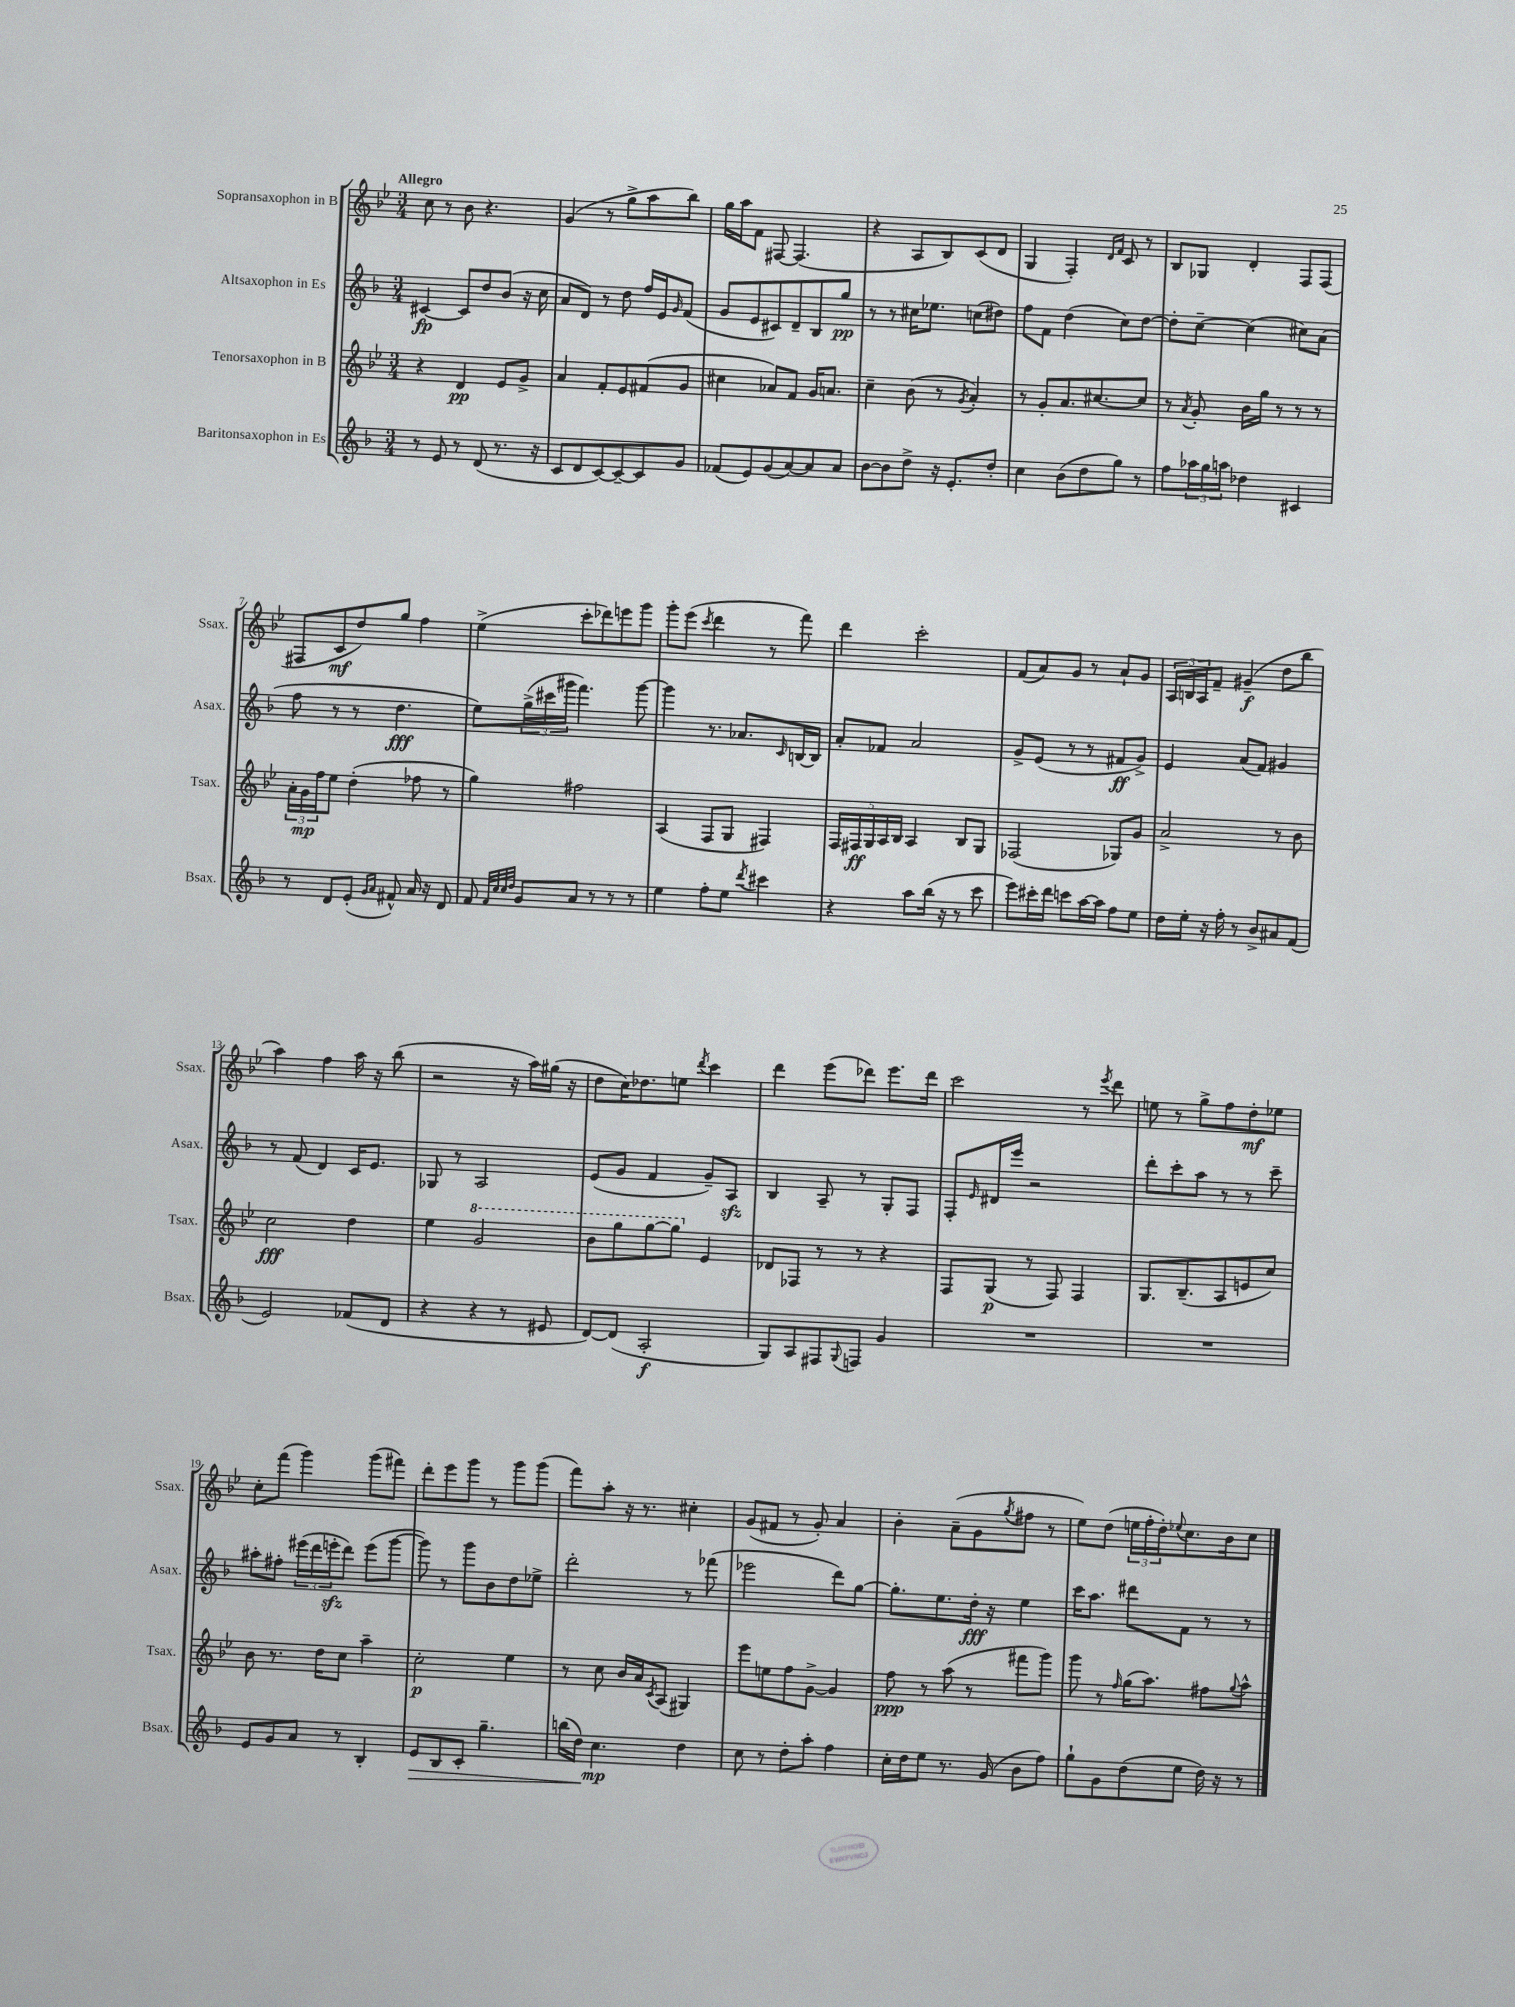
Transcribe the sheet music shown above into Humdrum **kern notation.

**kern	**dynam	**kern	**dynam	**kern	**dynam	**kern	**dynam
*part4	*part4	*part3	*part3	*part2	*part2	*part1	*part1
*staff4	*staff4	*staff3	*staff3	*staff2	*staff2	*staff1	*staff1
*I"Baritonsaxophon in Es	*	*I"Tenorsaxophon in B	*	*I"Altsaxophon in Es	*	*I"Sopransaxophon in B	*
*I'Bsax.	*	*I'Tsax.	*	*I'Asax.	*	*I'Ssax.	*
*clefG2	*	*clefG2	*	*clefG2	*	*clefG2	*
*k[b-]	*	*k[b-e-]	*	*k[b-]	*	*k[b-e-]	*
*M3/4	*	*M3/4	*	*M3/4	*	*M3/4	*
=1	=1	=1	=1	=1	=1	=1	=1
!	!	!	!	!	!	!LO:TX:a:B:t=Allegro	!
8r	.	4r	.	[4c#X/	fp	8cc\	.
8e/	.	.	.	.	.	8r	.
8r	.	4d/	pp	8c#/L]	.	8b-\	.
(8d/	.	.	.	8dd/	.	4.r	.
8.r	.	8e-/L	.	(8b-/J	.	.	.
.	.	8g^/J	.	16r	.	.	.
16r	.	.	.	16cc\	.	.	.
=2	=2	=2	=2	=2	=2	=2	=2
8c/L	.	4a/	.	8a/L	.	(4g/	.
8d/	.	.	.	8d/J)	.	.	.
[8c/)	.	8f'/L	.	8r	.	8r	.
8c~/_	.	8e-/	.	8dd\	.	8gg^\L	.
8c/]	.	(8f#X/	.	16ff/LL	.	8aa\	.
.	.	.	.	16e/J	.	.	.
.	.	.	.	16qqg/	.	.	.
8g/J	.	8g/J	.	(8f/J	.	8bb-\J)	.
=3	=3	=3	=3	=3	=3	=3	=3
(8f-X/L	.	4cc#X\	.	8g/L	.	16gg\LL	.
.	.	.	.	.	.	16aa\J	.
8e/)	.	.	.	8e/	.	8f\J	.
(8g/	.	8a-X/L)	.	8c#X/)	.	[8F#X/	.
[8a/)	.	8f/J	.	8d~/	.	(4.F#/]	.
8a/]	.	16g/KL	.	8B-/	.	.	.
.	.	8.an/J	.	.	.	.	.
8a/J	.	.	.	8gg/J	pp	.	.
=4	=4	=4	=4	=4	=4	=4	=4
[8b-\L	.	4cc~\	.	8r	.	4r	.
8b-\]	.	.	.	8r	.	.	.
8dd^\J	.	(8b-\	.	16cc#X\KL	.	8A/L	.
.	.	.	.	8.ee-X\J	.	.	.
16r	.	8r	.	.	.	8B-/)	.
8.e'/L	.	.	.	.	.	.	.
.	.	8qg/	.	.	.	.	.
.	.	4a'/)	.	(8ccn\L	.	(8c/	.
8dd'/J	.	.	.	8dd#X\J)	.	8d/J	.
=5	=5	=5	=5	=5	=5	=5	=5
4cc\	.	8r	.	8ff\L	.	4G/	.
.	.	8g'/L	.	8f\J	.	.	.
(8b-\L	.	8.a/	.	(4dd\	.	4F'/)	.
8dd\	.	.	.	.	.	.	.
.	.	[8.cc#X/	.	.	.	.	.
.	.	.	.	.	.	16qqd/LL	.
.	.	.	.	.	.	16qqf/JJ	.
8gg\J)	.	.	.	8cc\L)	.	8c/	.
8r	.	8cc#/J]	.	[8dd\J	.	8r	.
=6	=6	=6	=6	=6	=6	=6	=6
8ff\L	.	8r	.	8dd'\L]	.	8B-/L	.
.	.	8qa/	.	.	.	.	.
24aa-X\L	.	8g'/	.	[8cc~\J	.	8G-X/J	.
24gg\	.	.	.	.	.	.	.
24aan\JJ	.	.	.	.	.	.	.
4dd-X\	.	16b-\LL	.	(4cc\]	.	4d'/	.
.	.	16gg\JJ	.	.	.	.	.
.	.	8r	.	.	.	.	.
4c#X/	.	8r	.	8cc#X\L)	.	8F/L	.
.	.	8r	.	(8a\J	.	(8F/J	.
!!LO:LB:g=z
=7	=7	=7	=7	=7	=7	=7	=7
8r	.	24a'\LL	.	8ff\	.	8F#X/L	.
.	.	24g\	mp	.	.	.	.
.	.	24ff\J	.	.	.	.	.
8d/L	.	8ee-\J	.	8r	.	8c/	mf
(8e'/J	.	(4dd'\	.	8r	.	8dd/)	.
16qqg/LL	.	.	.	.	.	.	.
16qqa/JJ	.	.	.	.	.	.	.
8f#X^^/)	.	.	.	4.dd\	fff	8gg/J	.
16a/	.	8ff-X\	.	.	.	4ff\	.
16r	.	.	.	.	.	.	.
8d/	.	8r	.	.	.	.	.
=8	=8	=8	=8	=8	=8	=8	=8
8f/	.	4gg\)	.	8ee\L)	.	(4ee-^\	.
32qqf/LLL	.	.	.	.	.	.	.
32qqcc/	.	.	.	.	.	.	.
32qqcc/	.	.	.	.	.	.	.
32qqdd/JJJ	.	.	.	.	.	.	.
8g/L	.	.	.	(24gg^\L	.	.	.
.	.	.	.	24ccc#X\	.	.	.
.	.	.	.	24ggg#X\JJ	.	.	.
8a/J	.	2ff#X\	.	4.fff\)	.	8ccc'\L	.
8r	.	.	.	.	.	8ddd-X\)	.
8r	.	.	.	.	.	8eeen\	.
8r	.	.	.	[8ggg#\	.	8ggg\J	.
=9	=9	=9	=9	=9	=9	=9	=9
4ee\	.	(4A/	.	4ggg#\]	.	8ggg'\L	.
.	.	.	.	.	.	(8eee-\J	.
.	.	.	.	.	.	8qccc/	.
8ff'\L	.	8F/L	.	8.r	.	4ddd\	.
8ee\J	.	8G/J	.	.	.	.	.
.	.	.	.	8.a-X/L	.	.	.
8qddd/	.	.	.	.	.	.	.
4ccc#X\	.	4F#X/)	.	.	.	8r	.
.	.	.	.	16qqc/	.	.	.
.	.	.	.	[16Bn/L	.	8fff\)	.
.	.	.	.	16B/JJ]	.	.	.
=10	=10	=10	=10	=10	=10	=10	=10
4r	.	20F/LL	.	8a'/L	.	4ddd\	.
.	.	20F#X/	ff	.	.	.	.
.	.	20G/	.	.	.	.	.
.	.	.	.	8f-X/J	.	.	.
.	.	20A/	.	.	.	.	.
.	.	20B-/JJ	.	.	.	.	.
8aa\L	.	4A/	.	2a/	.	2ccc'\	.
(16bb-\Jk	.	.	.	.	.	.	.
16r	.	.	.	.	.	.	.
8r	.	8B-/L	.	.	.	.	.
8ccc\	.	8G/J	.	.	.	.	.
=11	=11	=11	=11	=11	=11	=11	=11
8eee\L)	.	(2F-X/	.	8g^/L	.	(8f/L	.
16ccc#X'\L	.	.	.	(8e/J	.	8a/)	.
16ddd\JJ	.	.	.	.	.	.	.
8cccn\L	.	.	.	8r	.	8g/J	.
[16aa\L	.	.	.	8r	.	8r	.
16aa\JJ]	.	.	.	.	.	.	.
8ff\L	.	8G-X/L)	.	8f#X/L	ff	8a`/L	.
8ee\J	.	8g/J	.	8g^/J)	.	8g/J	.
=12	=12	=12	=12	=12	=12	=12	=12
16dd\LL	.	2a^/	.	4e/	.	24A/LL	.
.	.	.	.	.	.	24Bn/	.
16ee'\JJ	.	.	.	.	.	.	.
.	.	.	.	.	.	24A/J	.
16r	.	.	.	.	.	8f~/J	.
16ff'\	.	.	.	.	.	.	.
8r	.	.	.	(8a/L	.	(4g#X~/	f
8b-^/L	.	.	.	8f/J)	.	.	.
8a#X/	.	8r	.	4g#X/	.	8dd\L	.
(8f/J	.	8b-\	.	.	.	8bb-\J	.
!!LO:LB:g=z
=13	=13	=13	=13	=13	=13	=13	=13
2e/)	.	2cc\	fff	8r	.	4aa\)	.
.	.	.	.	(8f/	.	.	.
.	.	.	.	4d/)	.	4ff\	.
(8f-X/L	.	4dd\	.	16c/KL	.	16aa\	.
.	.	.	.	8.e/J	.	16r	.
8d/J	.	.	.	.	.	(8bb-\	.
=14	=14	=14	=14	=14	=14	=14	=14
4r	.	4ee-\	.	8G-X/	.	2r	.
.	.	.	.	8r	.	.	.
*	*	*8va	*	*	*	*	*
4r	.	2gg/	.	2A/	.	.	.
8r	.	.	.	.	.	16r	.
.	.	.	.	.	.	16aa\LL)	.
8e#X/	.	.	.	.	.	(16gg#X\JJ	.
.	.	.	.	.	.	16r	.
=15	=15	=15	=15	=15	=15	=15	=15
[8d/L)	.	8bb-\L	.	(8e/L	.	8dd\L	.
(8d/J]	.	8ggg\	.	8g/J	.	16cc\K)	.
.	.	.	.	.	.	8.dd-X\	.
2A'/	f	[8ggg\	.	4f/	.	.	.
.	.	8ggg\J]	.	.	.	8een\J	.
.	.	.	.	.	.	8qddd/	.
*	*	*X8va	*	*	*	*	*
.	.	4e-/	.	8g~/L)	.	4ccc\	.
.	.	.	.	8Azz/J	.	.	.
=16	=16	=16	=16	=16	=16	=16	=16
8G/L)	.	8d-X/L	.	4B-/	.	4ddd\	.
8A/	.	8F-X/J	.	.	.	.	.
8F#X/	.	8r	.	8A~/	.	(8eee-\L	.
8qqG/	.	.	.	.	.	.	.
8Fn/J	.	8r	.	8r	.	8ddd-X\J)	.
4g/	.	4r	.	8G'/L	.	8.eee-\L	.
.	.	.	.	8F/J	.	.	.
.	.	.	.	.	.	16ddd-\Jk	.
=17	=17	=17	=17	=17	=17	=17	=17
2.r	.	8F/L	.	8F'/L	.	2ccc\	.
.	.	.	.	16qqe/	.	.	.
.	.	(8G/J	p	16d#X/L	.	.	.
.	.	.	.	16eee/JJ	.	.	.
.	.	8r	.	2r	.	.	.
.	.	8F/)	.	.	.	.	.
.	.	4F/	.	.	.	8r	.
.	.	.	.	.	.	8qeee-/	.
.	.	.	.	.	.	8ddd\	.
=18	=18	=18	=18	=18	=18	=18	=18
2.r	.	8.G/L	.	8ddd'\L	.	8een\	.
.	.	.	.	8ccc'\	.	8r	.
.	.	(8.B-~/	.	.	.	.	.
.	.	.	.	8aa\J	.	8gg^\L	.
.	.	8A/	.	8r	.	8ff\	.
.	.	8en/	.	8r	.	8dd'\	mf
.	.	8cc/J)	.	8ccc~\	.	8ee-X\J	.
!!LO:LB:g=z
=19	=19	=19	=19	=19	=19	=19	=19
8e/L	.	8b-\	.	8aa#X'\L	.	8cc'\L	.
8g/	.	8.r	.	8ff#X'\J	.	(8fff\J	.
8a/J	.	.	.	(24eee#X\LL	.	4ggg\)	.
.	.	.	.	24ddd\	.	.	.
.	.	16dd\KL	.	.	.	.	.
.	.	.	.	24eeenzz'\J	.	.	.
8r	.	8cc\J	.	8ddd\J)	.	.	.
4B-'/	.	4aa~\	.	(8eee\L	.	(8ggg\L	.
.	.	.	.	[8ggg\J	.	8fff#X\J)	.
=20	=20	=20	=20	=20	=20	=20	=20
!	!LO:HP:b	!	!	!	!	!	!
8e/L	>	2cc'\	p	8ggg\])	.	8ddd'\L	.
8B-/	.	.	.	8r	.	8eee-\	.
8c'/J	.	.	.	8ggg\L	.	8ggg\J	.
4.gg~\	.	.	.	8b-\	.	8r	.
.	.	4ee-\	.	8dd\	.	8ggg\L	.
.	.	.	.	8ee-X^\J	.	(8ggg\J	.
=21	=21	=21	=21	=21	=21	=21	=21
(16bbn\LL	.	8r	.	2ddd'\	.	8fff\L)	.
16dd\JJ)	.	.	.	.	.	.	.
4.cc\	] mp	8cc\	.	.	.	8aa'\J	.
.	.	16b-/LL	.	.	.	16r	.
.	.	16a/J	.	.	.	8.r	.
.	.	8qc/	.	.	.	.	.
.	.	(8A/J	.	.	.	.	.
4dd\	.	4G#X/)	.	8r	.	4cc#X'\	.
.	.	.	.	(8fff-X\	.	.	.
=22	=22	=22	=22	=22	=22	=22	=22
8cc\	.	8eee-\L	.	2eee-X\	.	(8g/L	.
8r	.	8een\	.	.	.	8f#X/J	.
8dd'\L	.	8ff\	.	.	.	8r	.
8aa'\J	.	[8g^\J	.	.	.	8g'/)	.
4ff\	.	4g/]	.	8ddd\L)	.	4a/	.
.	.	.	.	[8gg\J	.	.	.
=23	=23	=23	=23	=23	=23	=23	=23
16cc'\LL	.	8ff\	ppp	8.gg'\L]	.	4b-'\	.
16dd\J	.	.	.	.	.	.	.
8ee\J	.	8r	.	.	.	.	.
.	.	.	.	8.ee\	.	.	.
8.r	.	(8aa\	.	.	.	(8a~\L	.
.	.	8r	.	16dd'\Jk	fff	8g\	.
(16g/	.	.	.	16r	.	.	.
.	.	.	.	.	.	8qgg/	.
8b-\L	.	8fff#X\L	.	4ee\	.	8ff#X\J	.
8ff\J)	.	8ggg\J)	.	.	.	8r	.
=24	=24	=24	=24	=24	=24	=24	=24
8gg`\L	.	8ggg\	.	16ccc\KL	.	8ee-\L)	.
.	.	.	.	8.aa\J	.	.	.
8g\	.	8r	.	.	.	(8dd\J	.
.	.	16qqff/	.	.	.	.	.
(8dd\	.	(16gg\KL	.	8ddd#X\L	.	24een\LL	.
.	.	.	.	.	.	24ff'\	.
.	.	8.aa\J)	.	.	.	.	.
.	.	.	.	.	.	24dd'\J)	.
.	.	.	.	.	.	8qqee-X/	.
8ee\J	.	.	.	8f\J	.	8.cc\	.
16dd\)	.	8ff#X\L	.	8r	.	.	.
16r	.	.	.	.	.	16b-\k	.
.	.	8qqgg/	.	.	.	.	.
8r	.	8aa^^\J	.	8r	.	8cc\J	.
==	==	==	==	==	==	==	==
*-	*-	*-	*-	*-	*-	*-	*-
